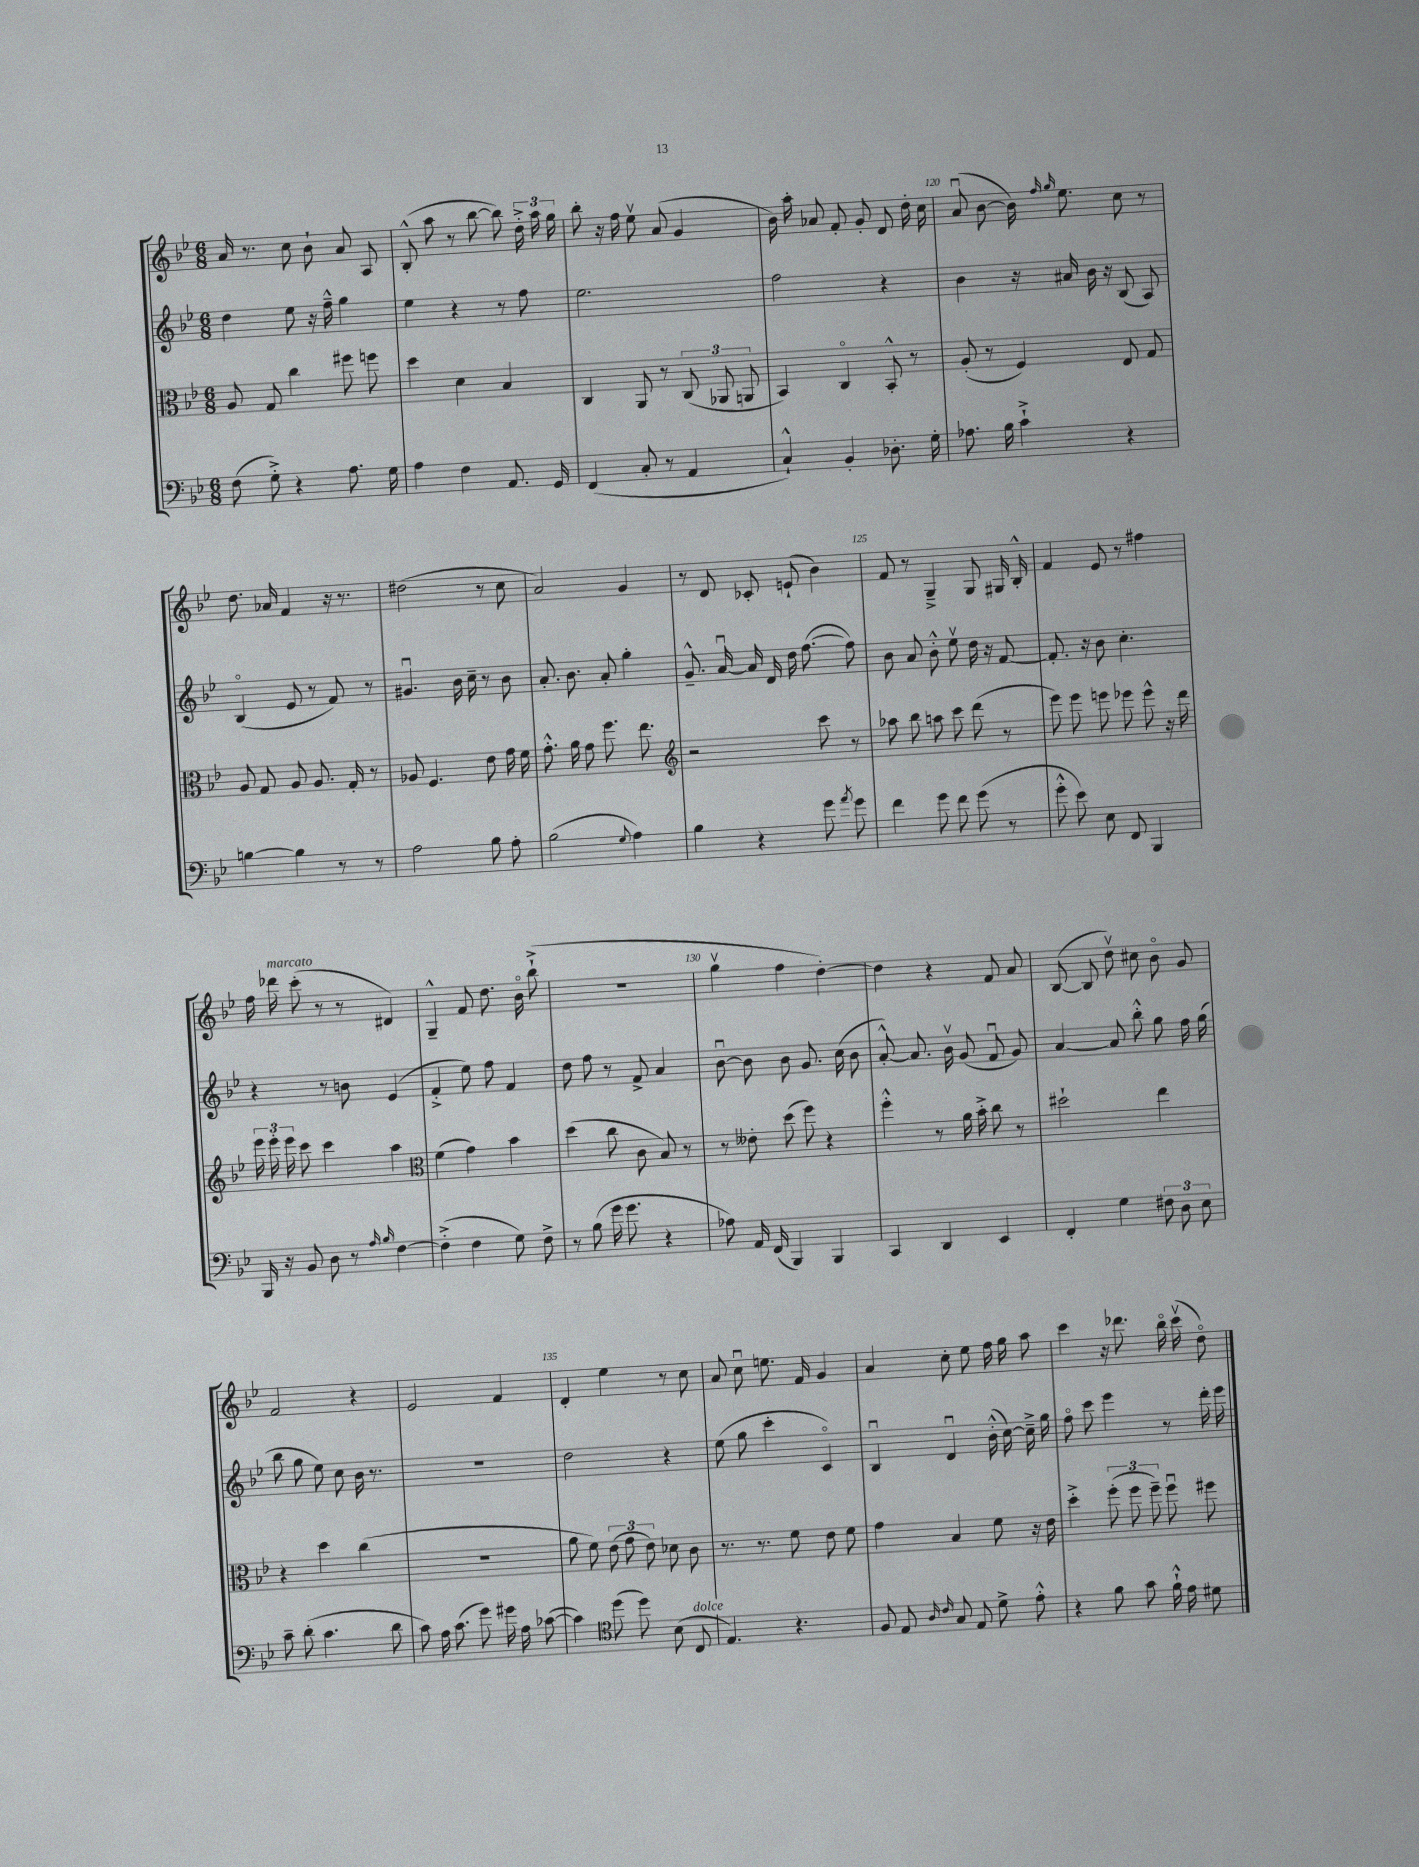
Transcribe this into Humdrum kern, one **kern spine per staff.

**kern	**kern	**kern	**kern
*staff4	*staff3	*staff2	*staff1
*clefF4	*clefC3	*clefG2	*clefG2
*k[b-e-]	*k[b-e-]	*k[b-e-]	*k[b-e-]
*M6/8	*M6/8	*M6/8	*M6/8
(8F\	8A/	4dd\	16a/
.	.	.	8.r
8G'^\)	8G/	.	.
4r	4cc\	8ee-\	8cc\
.	.	16r	8b-`\
.	.	16ff~^^\	.
8.A\	8ff#\	4gg\	8a/
.	8ff\	.	8A/
16G\	.	.	.
=	=	=	=
4A\	4dd\	4ee-\	(8B-'^^/
.	.	.	8aa\
4F\	4d\	4r	8r
.	.	.	[8bb-\
8.AA/	4B-/	8r	8bb-\])
.	.	8ff\	24dd'^\
.	.	.	24aa\
16GG/	.	.	.
.	.	.	24gg\
=	=	=	=
(4FF/	4C/	2.ee-\	8bb-'\
.	.	.	16r
.	.	.	16ff\
8C'/	8AA/	.	8ee-v\
8r	8r	.	(8a/
4AA/	(12C/	.	4g/
.	12AA-/	.	.
.	12AA/	.	.
=	=	=	=
4C`^^/)	4BB-/)	2ff\	16b-\)
.	.	.	16aa'\
.	.	.	8a-/
4BB-'/	4Co/	.	8f'/
.	.	.	8g'/
8.D-'\	8BB-'^^/	4r	8d/
.	8r	.	16dd'\
16G'\	.	.	16cc\
=	=	=	=
8.A-\	(8A'/	4b-\	(8au/
.	8r	.	[8b-\
16B-\	.	.	.
4c`^\	4F/)	16r	16b-\])
.	.	.	16qqff/
.	.	.	16qqgg/
.	.	16a#/	8.ee-\
.	.	16b-\	.
.	.	16r	.
4r	8E-/	(8B-/	8cc\
.	8G/	8A/)	8r
=	=	=	=
[4B\	8A/	(4B-o/	8.dd\
.	8G/	.	.
.	.	.	16a-/
4B\]	8A/	8e-/	4f/
.	8.A/	8r	.
8r	.	8f/)	16r
.	16G'/	.	8.r
8r	8r	8r	.
=	=	=	=
2A\	8A-/	4.g#u/	(2dd#\
.	4.F/	.	.
.	.	16b-\	.
.	.	16cc~\	.
8B-\	8e-\	8r	8r
8A'\	16g\	8b-\	8cc\
.	16f\	.	.
=	=	=	=
(2B-\	8.g'^^\	8.a'/	2a/)
.	16a\	8.b-\	.
.	8g\	.	.
.	8.ff\	8a'/	.
8qqG/	.	.	.
4A\)	.	4gg'\	4g/
.	8.ee-\	.	.
=	=	=	=
*	*clefG2	*	*
4B-\	2r	8.g~^^/	8r
.	.	.	8d/
.	.	[16au/	.
4r	.	16a/]	8c-'/
.	.	16d/	.
.	.	16dd\	(8e`/
.	.	([8.ff\	.
8g\	8ccc\	.	4b-\)
8qa/	.	.	.
8g\	8r	8ff\])	.
=	=	=	=
4f\	8aa-\	8b-\	8f/
.	8bb-\	8a/	8r
8g\	8aa\	8b-'^^\	4G~^/
8f\	8ccc\	8ee-v\	.
(8g\	(8ddd\	16dd\	8G/
.	.	16r	.
8r	8r	[8f/	16G#/
.	.	.	16B-'^^/
=	=	=	=
8g'^^\	8eee-\)	8.f'/]	4f/
8e-\)	8eee-\	.	.
.	.	16r	.
8E-\	8eee\	8b-\	8e-/
8FF/	8eee-\	4.cc'\	8r
4BBB-/	8eee-^^\	.	4ff#\
.	16r	.	.
.	16ddd\	.	.
=	=	=	=
16BBB-/	24eee-\	4r	16ff\
.	24eee-'\	.	.
16r	.	.	16ddd-\
.	24eee-\	.	.
8BB-/	8ccc\	.	(8ccc'\
8D\	4ccc\	8r	8r
8r	.	8b\	8r
16qqA/	.	.	.
16qqB-/	.	.	.
[4F\	4aa\	(4e-/	4d#/)
=	=	=	=
*	*clefC3	*	*
(4F'^\]	(4f\	4f'^/	4G~^^/
4F\	4g\)	8ee-\)	8f/
.	.	8ff\	8.dd\
8G\)	4b-\	4f/	.
.	.	.	16b-o\
8F^\	.	.	(8bb-`^\
=	=	=	=
8r	(4dd\	8dd\	2.r
(8B-\	.	8ff\	.
16g\	8cc\	8r	.
8.g\	.	.	.
.	8c\	8f^/	.
4r	8B-/)	4a/	.
.	8r	.	.
=	=	=	=
8A-\)	8r	[8b-u\	4ggv\
16AA/	8e--'\	8b-\]	.
(16FF/	.	.	.
4BBB-/)	(8dd\	8b-\	4ff\
.	8ff\)	8.g/	.
4BBB-/	4r	.	[4dd'\)
.	.	(16cc\	.
.	.	8b-\	.
=	=	=	=
4CC/	4ff'^^\	[8a'^^/)	4dd\]
.	.	8.a/]	.
4DD/	8r	.	4r
.	.	16b-v\	.
.	16a\	(8g/	.
.	16b-'^\	.	.
4EE-/	8cc\	8fu/	8f/
.	8r	8g/)	8a/
=	=	=	=
4FF'/	2dd#`\	[4a/	([8B-/
.	.	.	8B-/]
4G\	.	8a/]	8ddv\)
.	.	8bb-'^^\	8cc#\
12F#\	4ee-\	8gg\	8b-o\
12D\	.	.	.
.	.	16ff\	8g/
12E-\	.	.	.
.	.	(16gg\	.
=	=	=	=
8c~\	4r	8bb-\	2f/
(8d'\	.	8gg\	.
4.c\	4dd\	8ee-\)	.
.	.	8cc\	.
.	(4cc\	16b-\	4r
.	.	8.r	.
8d\	.	.	.
=	=	=	=
8c\)	2.r	2.r	2e-/
16A\	.	.	.
(8.c\	.	.	.
8g\)	.	.	.
16g#\	.	.	4f/
16A\	.	.	.
([8c-\	.	.	.
=	=	=	=
4c-\])	8a\	2dd\	4d'/
.	8f\)	.	.
*clefC4	*	*	*
(8dd\	(12e-\	.	4ee-\
.	12g\	.	.
8dd\)	.	.	.
.	12e-\)	.	.
(8B-\	8d-\	4r	8r
8C/	8c\	.	8cc\
=	=	=	=
4.E-/)	8.r	(8ee-\	8a/
.	.	8gg\	8ccu\
.	8.r	.	.
.	.	4ccc'\	8.ee\
4.r	8f\	.	.
.	.	.	16f/
.	8e-\	4co/)	4g/
.	8f\	.	.
=	=	=	=
8F/	4g\	4B-u/	4a/
8E-/	.	.	.
16qqA/	.	.	.
16qqc/	.	.	.
8G/	4B-/	4du/	8cc'\
8E-/	.	.	8ee-\
8d^\	8f\	(16b-'^^\	16ff\
.	.	[16cc\)	16gg\
8e-'^^\	16r	16cc~^\]	8aa\
.	16e-\	16gg\	.
=	=	=	=
4r	4dd'^\	8ffo\	4ccc\
.	.	8ccc\	.
8f\	(12ff'\	4eee-\	16r
.	.	.	8.ddd-\
.	12ff\	.	.
8g\	.	.	.
.	12ff~\)	.	.
16f`^^\	8ffu\	8r	16bb-o\
16e-\	.	.	(16cccv\
8d#\	8ff#\	16ddd'\	8ddo\)
.	.	16eee-\	.
==	==	==	==
*-	*-	*-	*-
